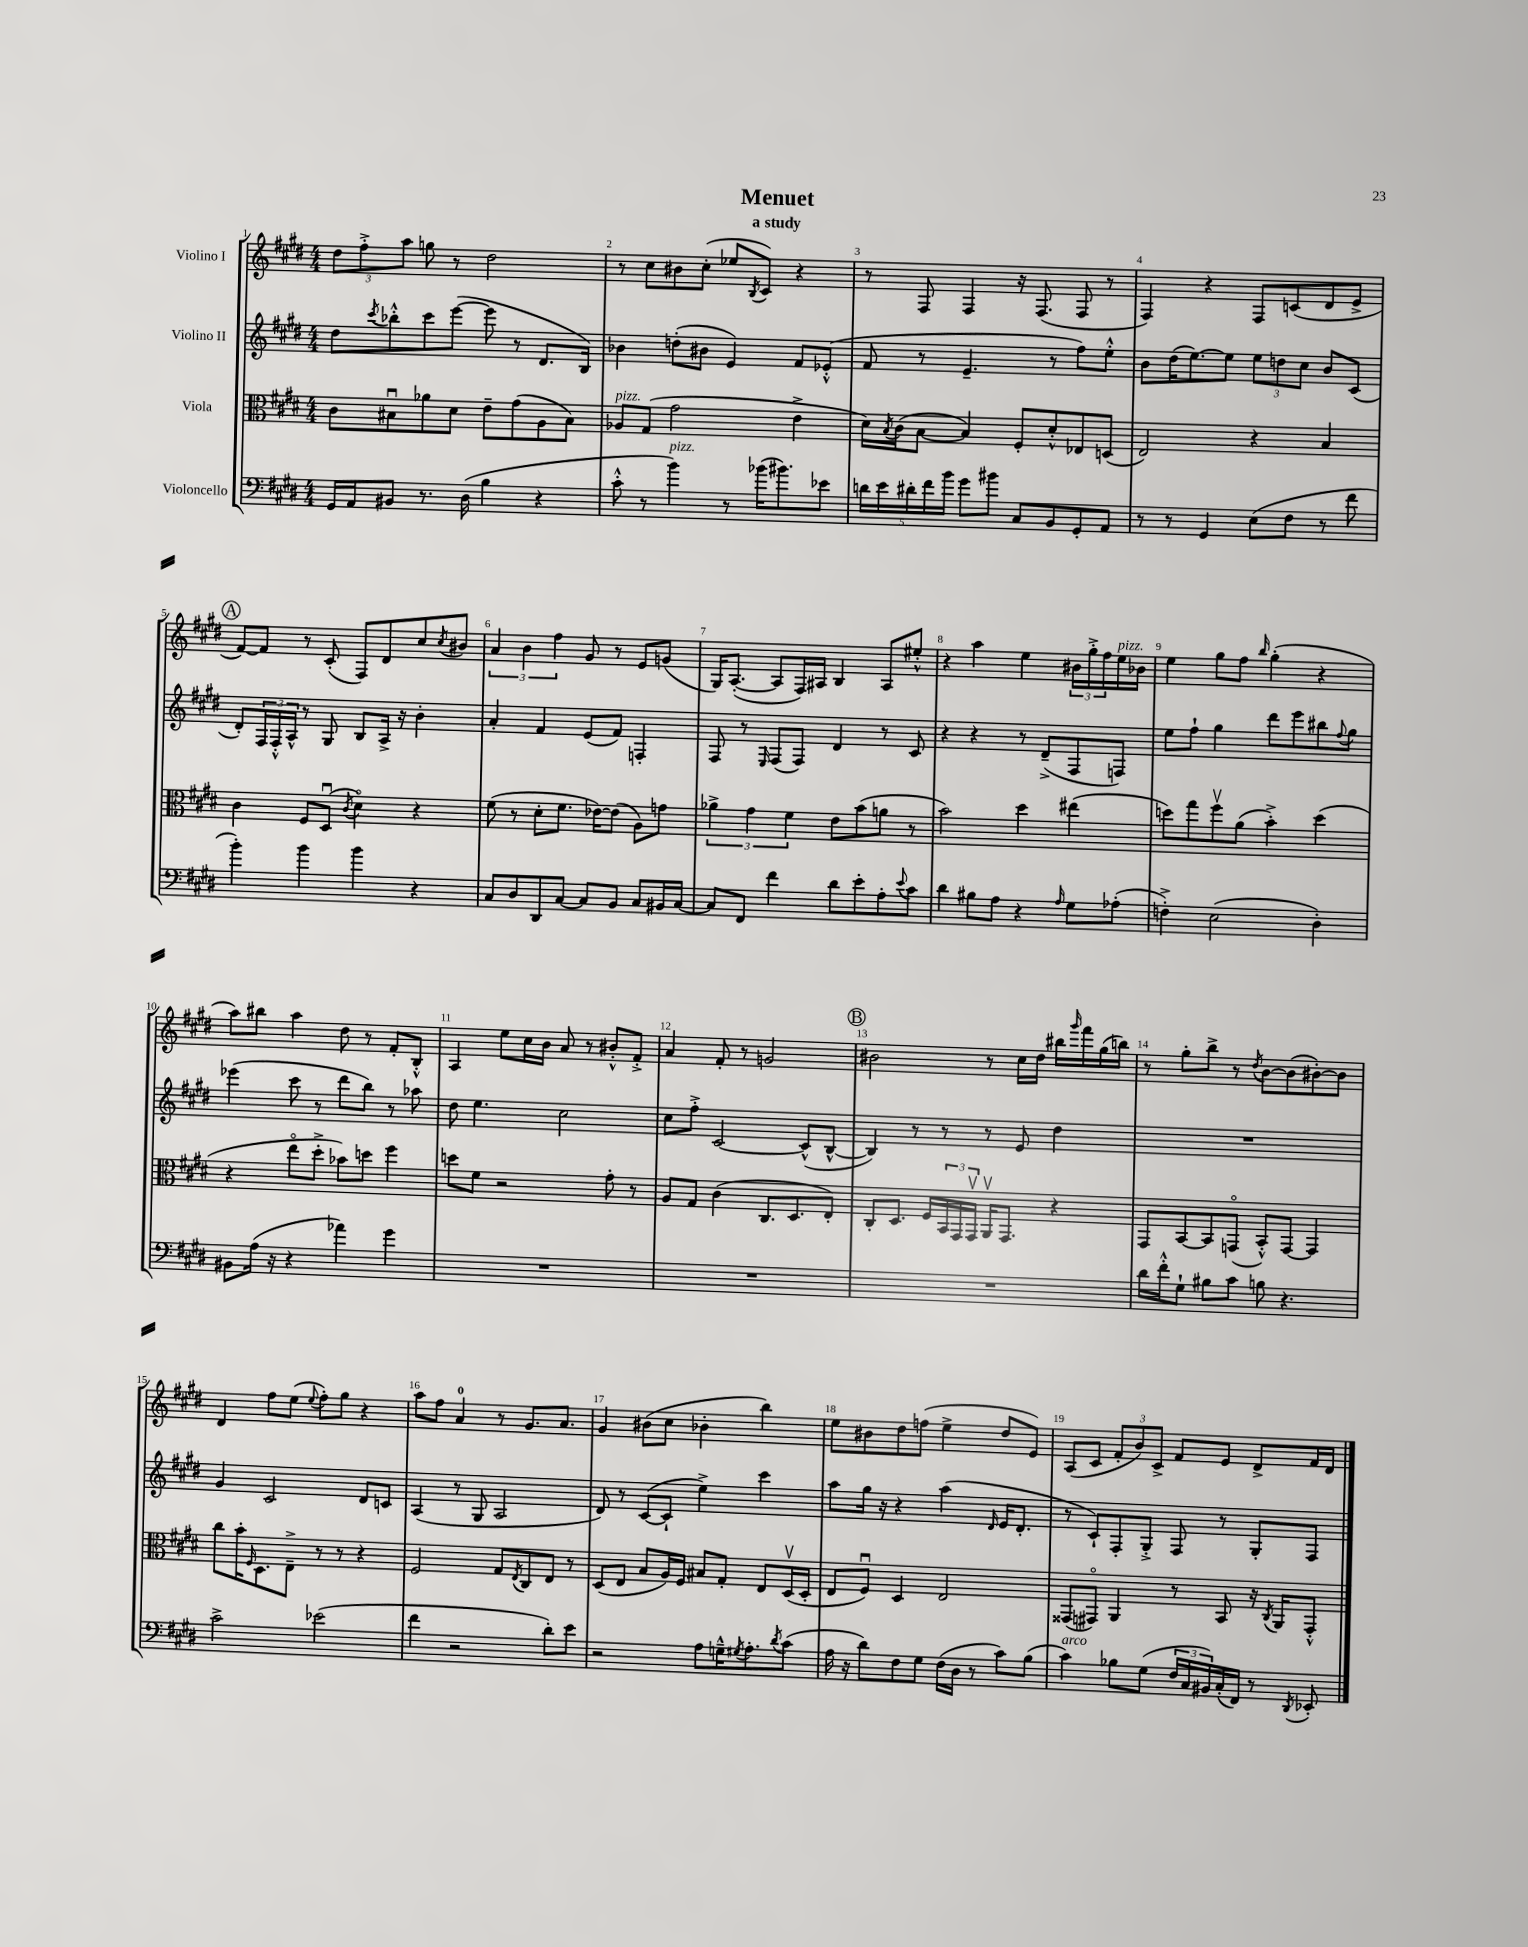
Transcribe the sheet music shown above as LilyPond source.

\header { title = "Menuet" subtitle = "a study" }
<<
\new StaffGroup <<
\new Staff = "s0" \with { instrumentName = "Violino I" } {
    \clef treble \key e \major \numericTimeSignature \time 4/4
    \tuplet 3/2 { dis''8 fis''8-.-> a''8 } g''8 r8 dis''2 |
    r8 cis''8 bis'8 cis''8-.( ees''8 \acciaccatura { b8 } cis'8) r4 |
    r8 fis8 fis4 r16 fis8.( fis8 r8 |
    fis4) r4 fis8 c'8( dis'8 e'8-> |
    \mark \markup { \circle "A" } fis'8~) fis'8 r8 cis'8-.( fis8) dis'8 cis''8 \acciaccatura { cis''8 } bis'8 |
    \tuplet 3/2 { a'4 b'4 fis''4 } gis'8 r8 e'8 g'8( |
    gis16) a8.~-.( a8 fis16) ais16 b4 ais8 eis''8-.-^ |
    r4 a''4 e''4 \tuplet 3/2 { bis'16 gis''16-.-> fis''16 } e''16^\markup { \italic "pizz." } bes'16 |
    e''4 gis''8 fis''8 \grace { b''16 } gis''4-.( r4 |
    a''8) bis''8 a''4 dis''8 r8 fis'8-. b8-.-^ |
    a4 e''8 cis''16 b'16 a'8 r8 bis'8-.-^ fis'8-.-> |
    a'4 fis'8-. r8 g'2 |
    \mark \markup { \circle "B" } bis'2 r8 cis''16 dis''16 bis''16 \grace { gis'''16 } fis'''16 gis''16( b''16) |
    r8 gis''8-. b''8-> r8 \acciaccatura { dis''8 } b'8~ b'8( bis'8~-.) bis'8 |
    dis'4 fis''8 e''8( \appoggiatura { e''8 } fis''8-.) gis''8 r4 |
    a''8 fis''8 a'4-0 r8 gis'8. a'8. |
    gis'4 bis'8( cis''8 bes'4-. b''4) |
    e''8 bis'8 dis''8 f''8( e''4-> dis''8 e'8) |
    a8( cis'8 \tuplet 3/2 { fis'8-. b'8) cis'8-> } fis'8 e'8 dis'8-> fis'16 dis'16 \bar "|." |
}
\new Staff = "s1" \with { instrumentName = "Violino II" } {
    \clef treble \key e \major \numericTimeSignature \time 4/4
    dis''8 \acciaccatura { cis'''8 } bes''8-.-^ cis'''8 e'''8~( e'''8 r8 dis'8. b16) |
    bes'4 d''8-.( bis'8 e'4) fis'8 ees'8-.-^( |
    fis'8 r8 e'4.-- r8 fis''8) e''8-.-^ |
    b'8 dis''16( e''8.~) e''8 \tuplet 3/2 { e''8 d''8 cis''8 } b'8 cis'8( |
    \mark \markup { \circle "A" } dis'8-.) \tuplet 3/2 { fis16 fis16-.-^ a16-^ } r8 gis8 b8 a16-> r16 b'4-. |
    a'4-. fis'4 e'8( fis'8) f4-. |
    fis8 r8 \grace { e16 } fis8( fis8) dis'4 r8 cis'8 |
    r4 r4 r8 dis'8--->( fis8 f8) |
    e''8 fis''8-! gis''4 dis'''8 e'''8 bis''8 \appoggiatura { fis''8 } gis''8 |
    ees'''4( cis'''8 r8 dis'''8 b''8) r8 aes''8 |
    dis''8 e''4. cis''2 |
    cis''8 fis''8-.-> cis'2~ cis'8-^( b8~-^ |
    \mark \markup { \circle "B" } b4) r8 r8 r8 e'8 dis''4 |
    R1 |
    gis'4 cis'2 dis'8 c'8 |
    a4( r8 gis8 a2 |
    dis'8) r8 cis'8~( cis'8-! e''4->) cis'''4 |
    a''8 gis''16 r16 r4 a''4( \grace { dis'16 } e'16 dis'8.-. |
    r8 cis'8-!) fis8-. gis8-.-> fis8 r8 gis8-. fis8 \bar "|." |
}
\new Staff = "s2" \with { instrumentName = "Viola" } {
    \clef alto \key e \major \numericTimeSignature \time 4/4
    cis'8 bis8\downbow aes'8 dis'8 e'8-- gis'8( a8 bis8) |
    aes8^\markup { \italic "pizz." } gis8( gis'2 e'4-> |
    dis'16) \acciaccatura { b8 } cis'16( b8~ b4) fis8-. dis'8-.-^ ees8 d8( |
    e2) r4 b4 |
    \mark \markup { \circle "A" } cis'4 fis8 dis8\downbow( \acciaccatura { cis'8 } dis'4\flageolet) r4 |
    fis'8( r8 dis'8-. fis'8. ees'16~) ees'8( a8) g'8 |
    \tuplet 3/2 { aes'4-> gis'4 fis'4 } e'8 b'8( a'8 r8 |
    b'2) dis''4 eis''4( |
    d''8) gis''8 fis''8\upbow a'8( b'4-.->) d''4( |
    r4 e''8\flageolet dis''8-.-> bes'8) d''8 fis''4 |
    d''8 fis'8 r2 gis'8-. r8 |
    a8 gis8 cis'4( cis8. dis8. e8-.) |
    \mark \markup { \circle "B" } cis8-. dis8. fis16 \tuplet 3/2 { b,16 gis,16 gis,16\upbow } a,16\upbow gis,8. r4 |
    gis,8 b,8~ b,8 g,8\flageolet( b,8-.-^) g,8~ g,4 |
    cis''8 b'16-. \grace { fis16 } dis8. e8---> r8 r8 r4 |
    fis2 gis8 \acciaccatura { e8 } cis8 e8 r8 |
    dis8( e8 b8 a16) fis16 bis8 gis8-. e8 dis16\upbow( dis16-. |
    e8 fis8\downbow) dis4 e2 |
    gisis,8( gis,8\flageolet) a,4 r8 b,8 r16 \acciaccatura { cis8 } a,16 gis,8-.-^ \bar "|." |
}
\new Staff = "s3" \with { instrumentName = "Violoncello" } {
    \clef bass \key e \major \numericTimeSignature \time 4/4
    gis,16 a,16 bis,8 r8. dis16( b4 r4 |
    cis'8-.-^ r8 b'4^\markup { \italic "pizz." }) r8 bes'16( bis'8.) ees'8 |
    \tuplet 5/4 { d'16 e'16 dis'16-. fis'16 b'16 } gis'8 bis'8 cis8 b,8 gis,8-. a,8 |
    r8 r8 gis,4 e8( fis8 r8 fis'8 |
    \mark \markup { \circle "A" } b'4-.) b'4 b'4 r4 |
    cis8 dis8 dis,8 cis8~ cis8 b,8 cis8 bis,16 cis16~ |
    cis8 fis,8 fis'4 dis'8 e'8-. a8-. \appoggiatura { e'8 } cis'8 |
    dis'4 bis8 a8 r4 \grace { a16 } gis8 aes8-.( |
    f4-.->) e2( dis4-.) |
    bis,8 a16( r16 r4 aes'4) gis'4 |
    R1 |
    R1 |
    \mark \markup { \circle "B" } R1 |
    dis'16 fis'16-.-^ gis8-! bis8 cis'8 b8 r4. |
    cis'2-> ees'2( |
    fis'4 r2 dis'8-.) e'8 |
    r2 a8 g16---^ \acciaccatura { gis8 } a8.-. \acciaccatura { dis'8 } cis'8( |
    a16 r16 dis'8) fis8 gis8 fis16( dis16 r8 cis'8) b8( |
    cis'4^\markup { \italic "arco" }) bes8 gis8( \tuplet 3/2 { fis16 cis16 bis,16) } cis16-.( fis,16) r8 \acciaccatura { dis,8 } ees,8-. \bar "|." |
}
>>
>>
\layout { \context { \Score \override BarNumber.break-visibility = ##(#f #t #t) barNumberVisibility = #all-bar-numbers-visible } }
